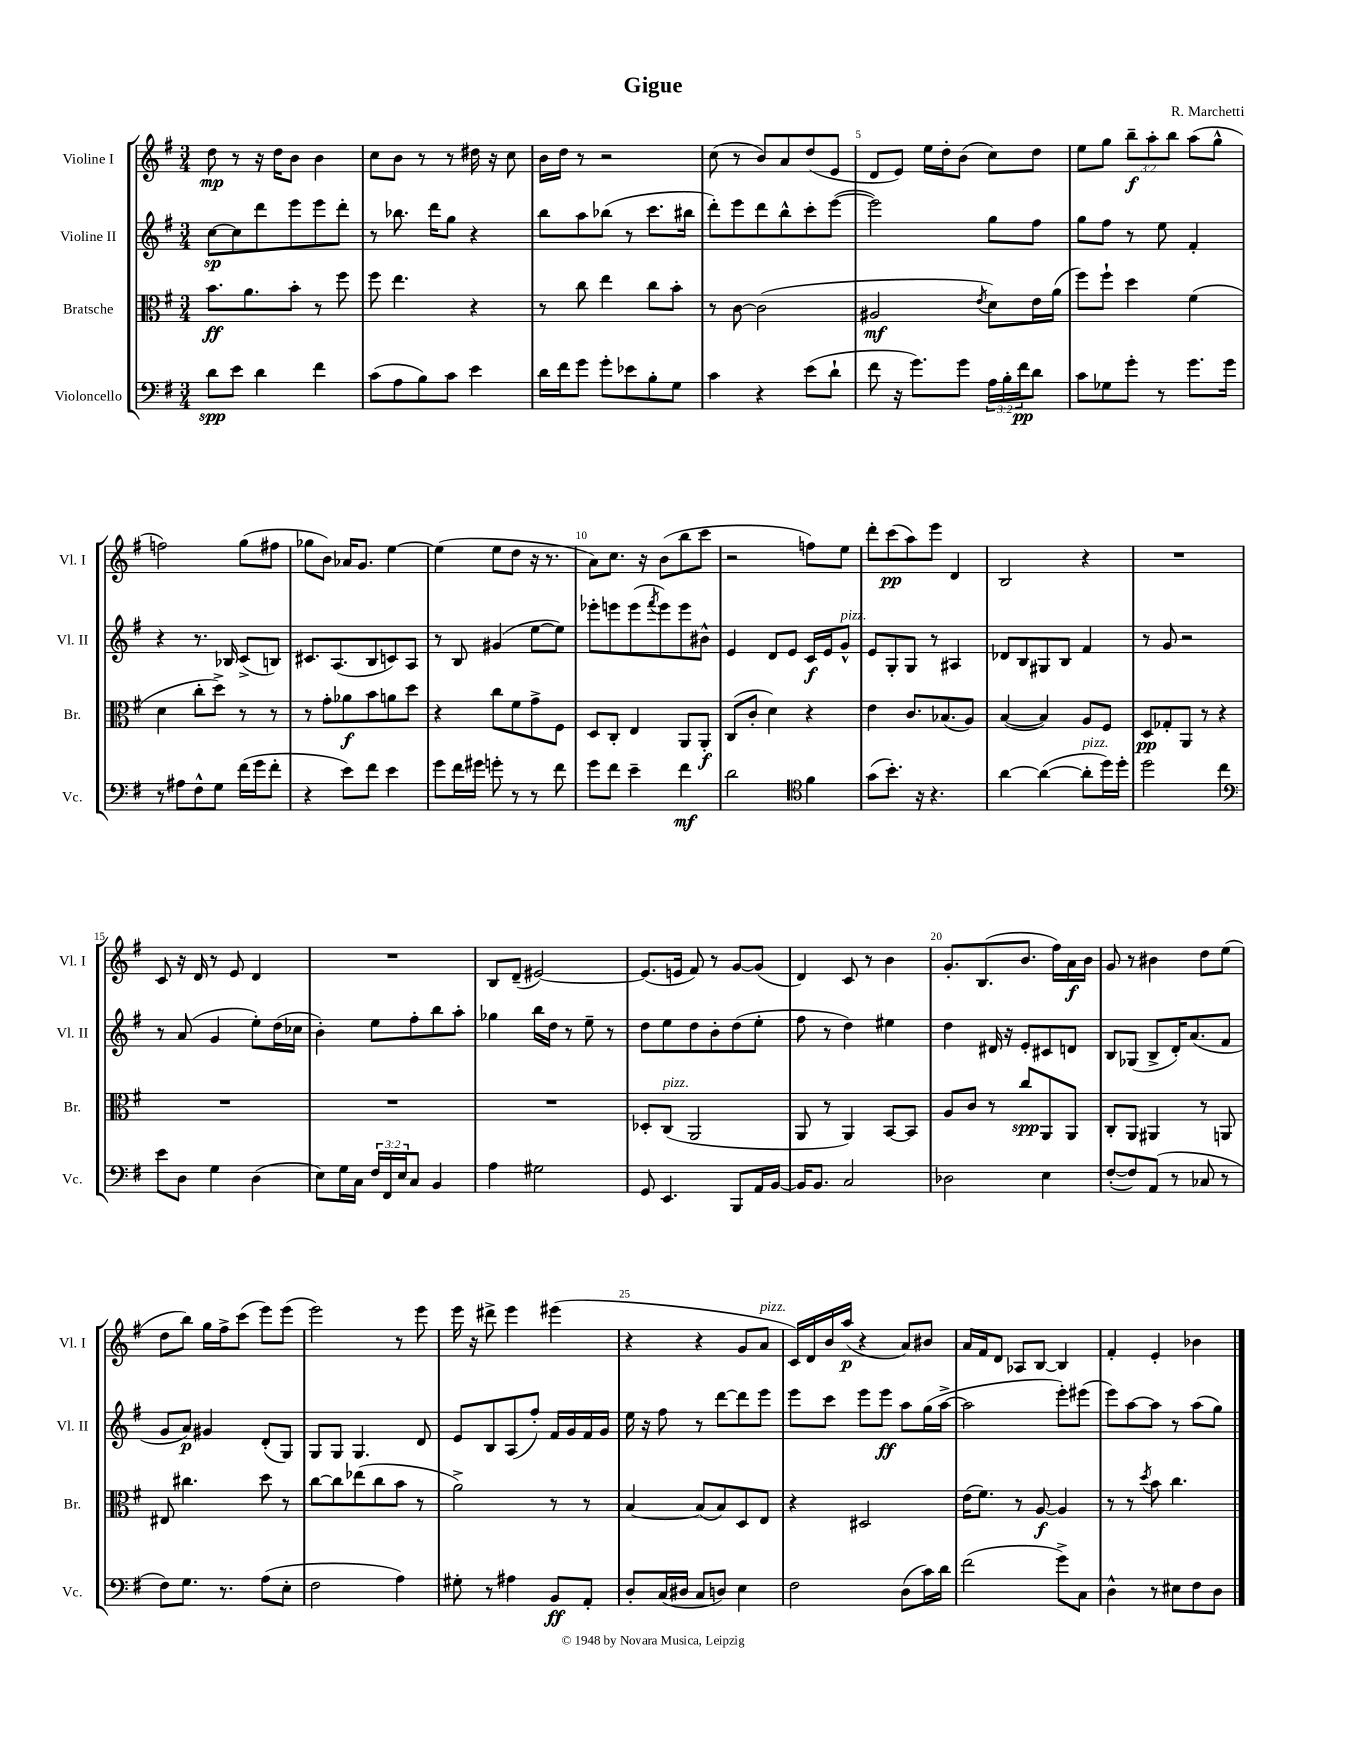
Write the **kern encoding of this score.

**kern	**dynam	**kern	**dynam	**kern	**dynam	**kern	**dynam
*part4	*part4	*part3	*part3	*part2	*part2	*part1	*part1
*staff4	*staff4	*staff3	*staff3	*staff2	*staff2	*staff1	*staff1
*I"Violoncello	*	*I"Bratsche	*	*I"Violine II	*	*I"Violine I	*
*I'Vc.	*	*I'Br.	*	*I'Vl. II	*	*I'Vl. I	*
*clefF4	*	*clefC3	*	*clefG2	*	*clefG2	*
*k[f#]	*	*k[f#]	*	*k[f#]	*	*k[f#]	*
*M3/4	*	*M3/4	*	*M3/4	*	*M3/4	*
=1	=1	=1	=1	=1	=1	=1	=1
8d\L	spp	8.b\L	ff	[8cc\L	sp	8dd\	mp
8e\J	.	.	.	8cc\]	.	8r	.
.	.	8.a\	.	.	.	.	.
4d\	.	.	.	8ddd\	.	16r	.
.	.	.	.	.	.	16dd\KL	.
.	.	8b'\J	.	8eee\	.	8b\J	.
4f#\	.	8r	.	8eee\	.	4b\	.
.	.	8ff#\	.	8ddd'\J	.	.	.
=2	=2	=2	=2	=2	=2	=2	=2
(8c\L	.	8ff#\	.	8r	.	8cc\L	.
8A\	.	4.ee\	.	8.bb-X\	.	8b\J	.
8B\)	.	.	.	.	.	8r	.
.	.	.	.	16ddd\KL	.	.	.
8c\J	.	.	.	8gg\J	.	8r	.
4e\	.	4r	.	4r	.	16dd#X\	.
.	.	.	.	.	.	16r	.
.	.	.	.	.	.	8cc\	.
=3	=3	=3	=3	=3	=3	=3	=3
16d\LL	.	8r	.	8bb\L	.	16b\LL	.
16f#\J	.	.	.	.	.	16dd\JJ	.
8g\J	.	8cc\	.	8aa\	.	8r	.
8g'\L	.	4ee\	.	(8bb-X\J	.	2r	.
8e-X\	.	.	.	8r	.	.	.
8B'\	.	8cc\L	.	8.ccc\L	.	.	.
8G\J	.	8b'\J	.	.	.	.	.
.	.	.	.	16bb#X\Jk	.	.	.
=4	=4	=4	=4	=4	=4	=4	=4
4c\	.	8r	.	8ddd'\L)	.	(8cc\	.
.	.	[8c\	.	8eee\	.	8r	.
4r	.	(2c\]	.	8ddd\	.	8b/L)	.
.	.	.	.	8bb^^\	.	8a/	.
(8e\L	.	.	.	8ccc'\	.	(8dd/	.
8d`\J	.	.	.	([8eee\J	.	8e/J	.
=5	=5	=5	=5	=5	=5	=5	=5
8f#\	.	2A#X/	mf	2eee\])	.	8d/L	.
16r	.	.	.	.	.	8e/J)	.
8.g\L)	.	.	.	.	.	.	.
.	.	.	.	.	.	16ee\LL	.
.	.	.	.	.	.	16dd'\J	.
8g\J	.	.	.	.	.	(8b\J	.
.	.	8qe/	.	.	.	.	.
24A\LL	.	8d\L)	.	8gg\L	.	8cc\L)	.
24B'\	.	.	.	.	.	.	.
24f#\J	pp	.	.	.	.	.	.
8d\J	.	16e\L	.	8ff#\J	.	8dd\J	.
.	.	(16a\JJ	.	.	.	.	.
=6	=6	=6	=6	=6	=6	=6	=6
8c\L	.	8ff#\L)	.	8gg\L	.	8ee\L	.
8G-X\	.	8ff#`\J	.	8ff#\J	.	8gg\J	.
8g'\J	.	4dd\	.	8r	.	12bb~\L	f
.	.	.	.	.	.	12aa'\	.
8r	.	.	.	8ee\	.	.	.
.	.	.	.	.	.	12bb\J	.
8.g\L	.	(4f#\	.	4f#'/	.	(8aa\L	.
.	.	.	.	.	.	8gg^^\J	.
16g\Jk	.	.	.	.	.	.	.
!!LO:LB:g=z
=7	=7	=7	=7	=7	=7	=7	=7
8r	.	4d\	.	4r	.	2ffn\)	.
8A#X\L	.	.	.	.	.	.	.
8F#^^\	.	8cc'\L	.	8.r	.	.	.
8G\J	.	8dd^\J)	.	.	.	.	.
.	.	.	.	16B-X/	.	.	.
(16f#\LL	.	8r	.	(8c^/L	.	(8gg\L	.
16g\J	.	.	.	.	.	.	.
8f#'\J	.	8r	.	8Bn/J)	.	8ff#X\J	.
=8	=8	=8	=8	=8	=8	=8	=8
4r	.	8r	.	8.c#X/L	.	8gg-X\L	.
.	.	8g'\L	.	.	.	8b\J)	.
.	.	.	.	(8.A/	.	.	.
8e\L)	.	8a-X\	f	.	.	16a-X/KL	.
.	.	.	.	.	.	8.g/J	.
8f#\J	.	8b\	.	8B/	.	.	.
4e\	.	8an\	.	8cn/)	.	[4ee\	.
.	.	8dd\J	.	8A/J	.	.	.
=9	=9	=9	=9	=9	=9	=9	=9
8g\L	.	4r	.	8r	.	(4ee\]	.
16f#\L	.	.	.	8B/	.	.	.
16g#X\JJ	.	.	.	.	.	.	.
8gn'\	.	8cc\L	.	(4g#X/	.	8ee\L	.
8r	.	8f#\	.	.	.	8dd\J	.
8r	.	8g^\	.	[8ee\L	.	16r	.
.	.	.	.	.	.	8.r	.
8f#\	.	8F#\J	.	8ee\J])	.	.	.
=10	=10	=10	=10	=10	=10	=10	=10
8g\L	.	8D/L	.	8eee-X'\L	.	8a\L)	.
8f#\J	.	8C'/J	.	8eeen\	.	8.cc\J	.
4e~\	.	4E/	.	(8eee\	.	.	.
.	.	.	.	.	.	16r	.
.	.	.	.	8qfff#/	.	.	.
.	.	.	.	8eee\)	.	(8b\L	.
4f#\	mf	8AA/L	.	8eee\	.	8bb\	.
.	.	8AA'/J	f	8b#X^^\J	.	8ccc\J	.
=11	=11	=11	=11	=11	=11	=11	=11
2d\	.	(8C/L	.	4e/	.	2r	.
.	.	8c'/J	.	.	.	.	.
.	.	4d\)	.	8d/L	.	.	.
.	.	.	.	8e/J	.	.	.
*clefC4	*	*	*	*	*	*	*
4f#\	.	4r	.	16c/LL	f	8ffn\L)	.
.	.	.	.	16e/J	.	.	.
!	!	!	!	!LO:TX:a:i:t=pizz.	!	!	!
.	.	.	.	8g^^/J	.	8ee\J	.
=12	=12	=12	=12	=12	=12	=12	=12
(8g\L	.	4e\	.	8e/L	.	8ddd'\L	.
8.b'\J)	.	.	.	8G'/	.	(8ccc\	pp
.	.	8.c/L	.	8G/J	.	8aa\)	.
16r	.	.	.	.	.	.	.
4.r	.	.	.	8r	.	8eee\J	.
.	.	(8.B-X/	.	.	.	.	.
.	.	.	.	4A#X/	.	4d/	.
.	.	8A/J)	.	.	.	.	.
=13	=13	=13	=13	=13	=13	=13	=13
[4a\	.	([4B/	.	8d-X/L	.	2B/	.
.	.	.	.	8B/	.	.	.
(4a\_	.	4B/])	.	8G#X/	.	.	.
.	.	.	.	8B/J	.	.	.
!LO:TX:a:i:t=pizz.	!	!	!	!	!	!	!
8a'\L]	.	8A/L	.	4f#/	.	4r	.
16dd\L)	.	8F#/J	.	.	.	.	.
16dd'\JJ	.	.	.	.	.	.	.
=14	=14	=14	=14	=14	=14	=14	=14
2dd\	.	8D/L	pp	8r	.	2.r	.
.	.	8G-X'/	.	8g/	.	.	.
.	.	8AA/J	.	2r	.	.	.
.	.	8r	.	.	.	.	.
4cc\	.	4r	.	.	.	.	.
!!LO:LB:g=z
=15	=15	=15	=15	=15	=15	=15	=15
*clefF4	*	*	*	*	*	*	*
8e\L	.	2.r	.	8r	.	8c/	.
8D\J	.	.	.	(8a/	.	16r	.
.	.	.	.	.	.	16d/	.
4G\	.	.	.	4g/	.	8r	.
.	.	.	.	.	.	8e/	.
(4D\	.	.	.	8ee'\L)	.	4d/	.
.	.	.	.	(16dd\L	.	.	.
.	.	.	.	16cc-X\JJ	.	.	.
=16	=16	=16	=16	=16	=16	=16	=16
8E\L)	.	2.r	.	4b'\)	.	2.r	.
16G\L	.	.	.	.	.	.	.
16C\JJ	.	.	.	.	.	.	.
24F#/LL	.	.	.	8ee\L	.	.	.
24FF#/	.	.	.	.	.	.	.
24E/J	.	.	.	.	.	.	.
8C/J	.	.	.	8ff#'\	.	.	.
4BB/	.	.	.	8bb\	.	.	.
.	.	.	.	8aa'\J	.	.	.
=17	=17	=17	=17	=17	=17	=17	=17
4A\	.	2.r	.	4gg-X\	.	8B/L	.
.	.	.	.	.	.	(8d~/J	.
2G#X\	.	.	.	16bb\LL	.	[2e#X/)	.
.	.	.	.	16dd\JJ	.	.	.
.	.	.	.	8r	.	.	.
.	.	.	.	8ee~\	.	.	.
.	.	.	.	8r	.	.	.
=18	=18	=18	=18	=18	=18	=18	=18
8GG/	.	8D-X'/L	.	8dd\L	.	(8.e#/L]	.
!	!	!LO:TX:a:i:t=pizz.	!	!	!	!	!
4.EE/	.	(8C/J	.	8ee\	.	.	.
.	.	.	.	.	.	16en/Jk	.
.	.	2AA/	.	8dd\	.	8f#/)	.
.	.	.	.	8b'\	.	8r	.
8BBB/L	.	.	.	(8dd\	.	[8g/L	.
16AA/L	.	.	.	8ee'\J	.	(8g/J]	.
[16BB/JJ	.	.	.	.	.	.	.
=19	=19	=19	=19	=19	=19	=19	=19
16BB/KL]	.	8AA/	.	8ff#\	.	4d/)	.
8.BB/J	.	.	.	.	.	.	.
.	.	8r	.	8r	.	.	.
2C/	.	4AA/)	.	4dd\)	.	8c/	.
.	.	.	.	.	.	8r	.
.	.	[8BB/L	.	4ee#X\	.	4b\	.
.	.	8BB/J]	.	.	.	.	.
=20	=20	=20	=20	=20	=20	=20	=20
2D-X\	.	8A/L	.	4dd\	.	8.g'/L	.
.	.	8c/J	.	.	.	.	.
.	.	.	.	.	.	(8.B/	.
.	.	8r	.	16d#X/	.	.	.
.	.	.	.	16r	.	.	.
.	.	8cc/L	spp	8e'/L	.	8.b/J	.
4E\	.	8AA/	.	8c#X/	.	.	.
.	.	.	.	.	.	16ff#\LL)	.
.	.	8AA/J	.	8dn/J	.	16a\	f
.	.	.	.	.	.	16b\JJ	.
=21	=21	=21	=21	=21	=21	=21	=21
([8F#'/L	.	8C'/L	.	8B/L	.	8g/	.
8F#/])	.	8AA/J	.	(8G-X/J	.	8r	.
(8AA/J	.	4AA#X/	.	8B^/L	.	4b#X\	.
8r	.	.	.	16d'/K)	.	.	.
.	.	.	.	(8.a/	.	.	.
8C-X/	.	8r	.	.	.	8dd\L	.
8r	.	8AAn/	.	8f#/J	.	(8ee\J	.
!!LO:LB:g=z
=22	=22	=22	=22	=22	=22	=22	=22
8F#\L)	.	8E#X/	.	8g/L	.	8dd\L	.
8.G\J	.	4.cc#X\	.	8a/J)	p	8bb\J)	.
.	.	.	.	4g#X/	.	16gg\LL	.
8.r	.	.	.	.	.	16ff#^\J	.
.	.	.	.	.	.	(8ccc\J	.
(8A\L	.	8dd\	.	(8d'/L	.	8eee\L)	.
8E'\J	.	8r	.	8G/J)	.	(8eee\J	.
=23	=23	=23	=23	=23	=23	=23	=23
2F#\	.	[8cc\L	.	8G/L	.	2eee\)	.
.	.	8cc\]	.	8G/J	.	.	.
.	.	(8ee-X\	.	4.G/	.	.	.
.	.	8cc\	.	.	.	.	.
4A\)	.	8b\J	.	.	.	8r	.
.	.	8r	.	8d/	.	8eee\	.
=24	=24	=24	=24	=24	=24	=24	=24
8G#X'\	.	2a^\)	.	8e/L	.	16eee\	.
.	.	.	.	.	.	16r	.
8r	.	.	.	8B/	.	8ddd#X^\	.
4A#X\	.	.	.	(8A/	.	4eee\	.
.	.	.	.	8ff#'/J)	.	.	.
8BB/L	ff	8r	.	16f#/LL	.	(4eee#X\	.
.	.	.	.	16g/	.	.	.
8AA'/J	.	8r	.	16f#/	.	.	.
.	.	.	.	16g/JJ	.	.	.
=25	=25	=25	=25	=25	=25	=25	=25
8D'/L	.	[4B/	.	16ee\	.	4r	.
.	.	.	.	16r	.	.	.
(16C/L	.	.	.	8ff#\	.	.	.
16D#X/JJ	.	.	.	.	.	.	.
8C/L	.	(8B/L]	.	8r	.	4r	.
8Dn/J)	.	8B/)	.	[8ddd\L	.	.	.
4E\	.	8D/	.	8ddd\]	.	8g/L	.
!	!	!	!	!	!	!LO:TX:a:i:t=pizz.	!
.	.	8E/J	.	8eee\J	.	8a/J	.
=26	=26	=26	=26	=26	=26	=26	=26
2F#\	.	4r	.	8eee\L	.	16c/LL)	.
.	.	.	.	.	.	16d/	.
.	.	.	.	8ccc\J	.	16b/	.
.	.	.	.	.	.	(16aa/JJ	p
.	.	2D#X/	.	8eee\L	.	4r	.
.	.	.	.	8eee\J	ff	.	.
(8D\L	.	.	.	8aa\L	.	8a/L)	.
16c\L)	.	.	.	(16gg\L	.	8b#X/J	.
16d\JJ	.	.	.	[16aa^\JJ	.	.	.
=27	=27	=27	=27	=27	=27	=27	=27
(2f#\	.	(16e\KL	.	2aa\]	.	16a/LL	.
.	.	8.f#\J)	.	.	.	16f#/J	.
.	.	.	.	.	.	8d/J	.
.	.	8r	.	.	.	8A-X/L	.
.	.	[8A/	f	.	.	[8B/J	.
8g^\L)	.	4A/]	.	8eee'\L)	.	4B/]	.
8C\J	.	.	.	(8eee#X\J	.	.	.
=28	=28	=28	=28	=28	=28	=28	=28
4D^^\	.	8r	.	8eee\L)	.	4f#'/	.
.	.	8r	.	[8aa\	.	.	.
.	.	8qdd/	.	.	.	.	.
8r	.	8b\	.	8aa\J]	.	4e'/	.
8E#X\L	.	4.cc\	.	8r	.	.	.
8F#\	.	.	.	(8aa\L	.	4b-X\	.
8D\J	.	.	.	8gg\J)	.	.	.
==	==	==	==	==	==	==	==
*-	*-	*-	*-	*-	*-	*-	*-
